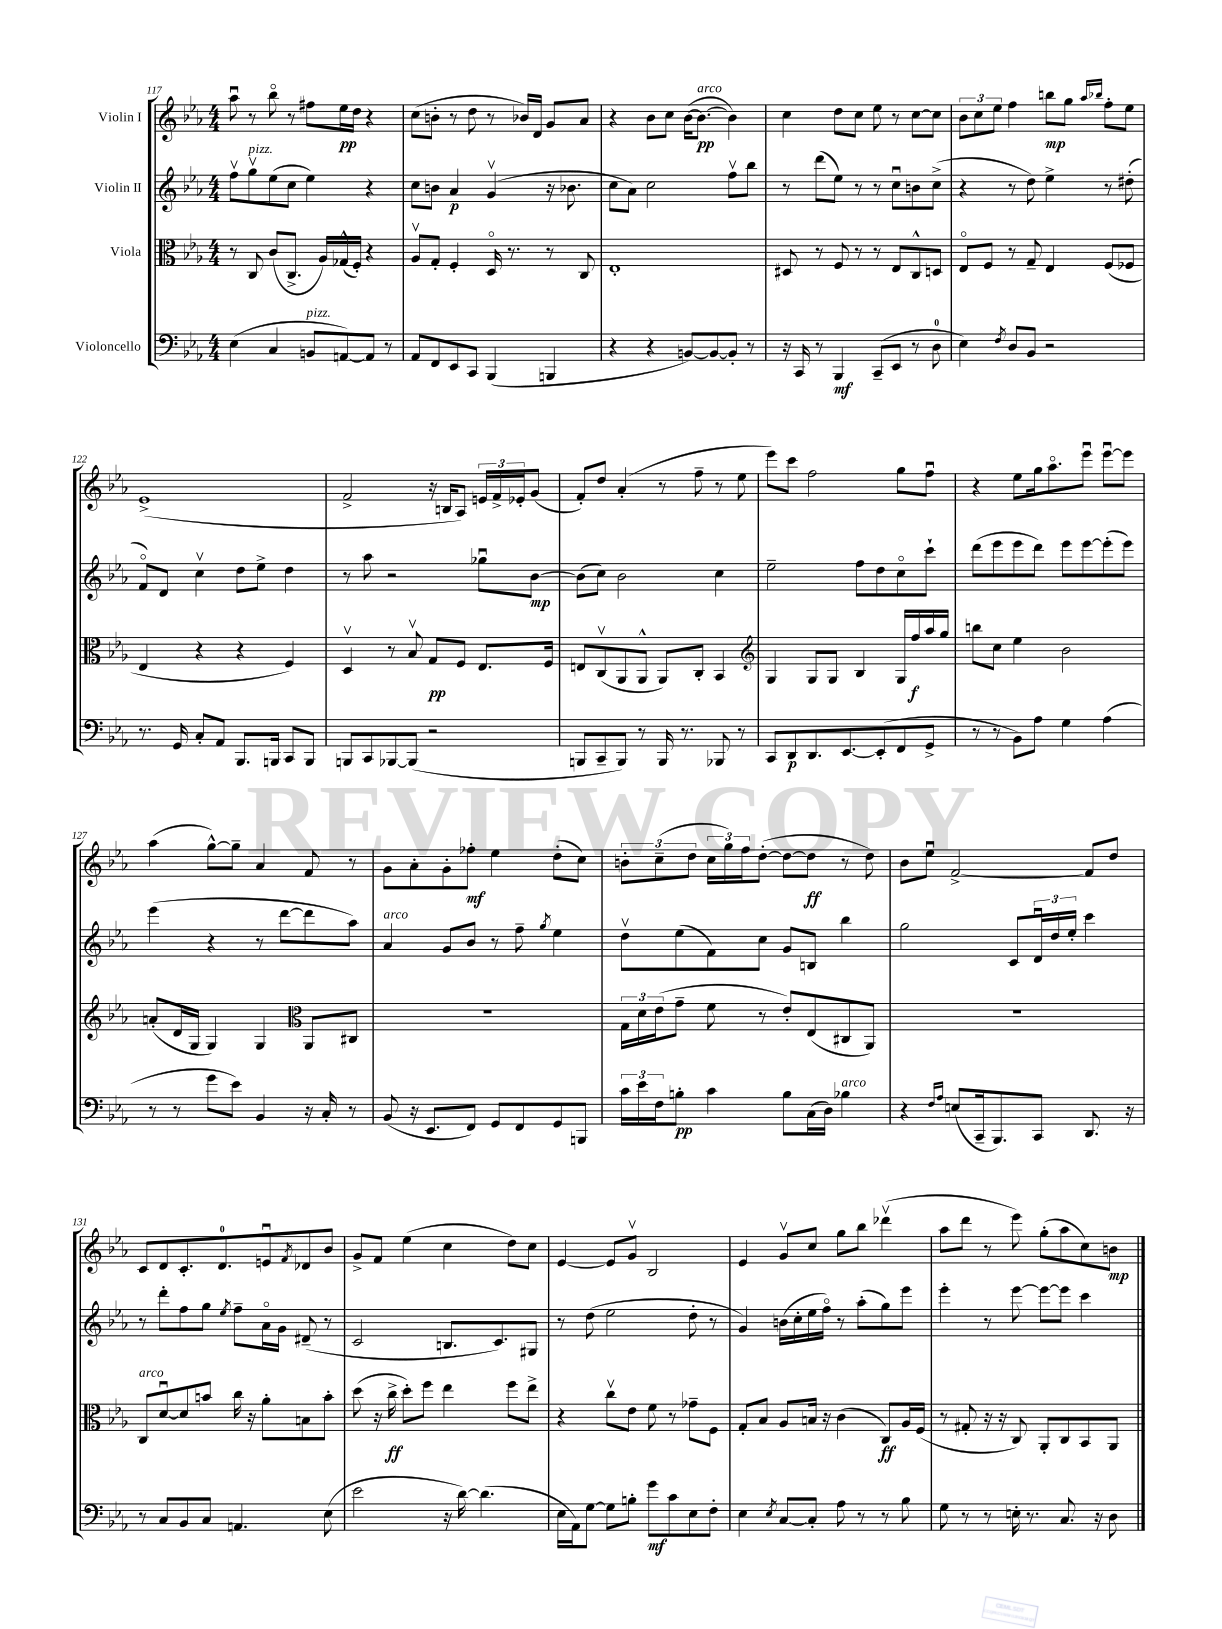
<<
\new StaffGroup <<
\new Staff = "s0" \with { instrumentName = "Violin I" } {
    \clef treble \key ees \major \numericTimeSignature \time 4/4
    aes''8\downbow r8 bes''8\flageolet r8 fis''8 ees''16\pp d''16 r4 |
    c''8( b'8-. r8 d''8 r8 bes'16) d'16 g'8 aes'8 |
    r4 bes'8 c''8 bes'16~( bes'8.~\pp^\markup { \italic "arco" } bes'4) |
    c''4 d''8 c''8 ees''8 r8 c''8~ c''8 |
    \tuplet 3/2 { bes'8 c''8 ees''8 } f''4 b''8\mp g''8 \grace { aes''16 bes''16 } f''8-. ees''8 |
    ees'1->( |
    f'2-> r16 b16 aes8) \tuplet 3/2 { e'16 f'16-> ees'16-. } g'8( |
    f'8-.) d''8 aes'4-.( r8 f''8-- r8 ees''8 |
    ees'''8) c'''8 f''2 g''8 f''8\downbow |
    r4 ees''8 g''16 aes''8.\flageolet ees'''8\downbow ees'''8~\downbow ees'''8 |
    aes''4( g''8~-^) g''8-- aes'4 f'8 r8 |
    g'8 aes'8-. g'8-. fes''8-.\mf ees''4 d''8-.( c''8) |
    \tuplet 3/2 { b'8-. c''8--( d''8 } \tuplet 3/2 { c''16 g''16) f''16 } d''8~-.( d''8~ d''8\ff r8 d''8) |
    bes'8 ees''8\downbow f'2~-> f'8 d''8 |
    c'8 d'8 c'8.-. d'8.-0 e'8\downbow \acciaccatura { f'8 } des'8 bes'8 |
    g'8-> f'8 ees''4( c''4 d''8) c''8 |
    ees'4~ ees'8 g'8\upbow bes2 |
    ees'4 g'8\upbow c''8 g''8 bes''8 des'''4\upbow( |
    aes''8 d'''8 r8 ees'''8) g''8-.( aes''8 c''8) b'8\mp \bar "|." |
}
\new Staff = "s1" \with { instrumentName = "Violin II" } {
    \clef treble \key ees \major \numericTimeSignature \time 4/4
    f''8\upbow g''8\upbow^\markup { \italic "pizz." } ees''8( c''8 ees''4) r4 |
    c''8 b'8 aes'4\p g'4\upbow( r16 bes'8. |
    c''8 aes'8) c''2 f''8\upbow bes''8 |
    r8 d'''8( ees''8) r8 r8 c''8\downbow b'8 c''8->( |
    r4 r8 d''8) ees''4-> r8 dis''8-.( |
    f'8\flageolet) d'8 c''4\upbow d''8 ees''8-> d''4 |
    r8 aes''8 r2 ges''8\downbow bes'8~\mp |
    bes'8( c''8) bes'2 c''4 |
    ees''2-- f''8 d''8 c''8\flageolet c'''8-! |
    d'''8( ees'''8 ees'''8 d'''8) ees'''8 ees'''8~ ees'''8-.( ees'''8) |
    ees'''4( r4 r8 d'''8~ d'''8 aes''8) |
    aes'4^\markup { \italic "arco" } g'8 bes'8 r8 f''8-- \acciaccatura { g''8 } ees''4 |
    d''8\upbow ees''8( f'8) c''8 g'8 b8 bes''4 |
    g''2 c'8 \tuplet 3/2 { d'16\downbow d''16 ees''16-. } c'''4 |
    r8 d'''8-. f''8 g''8 \acciaccatura { ees''8 } f''8-- aes'16\flageolet g'16 dis'8--( r8 |
    c'2 b8. c'8.) gis8 |
    r8 d''8( ees''2 d''8-. r8 |
    g'4) b'16( c''16-. ees''16 f''16\flageolet) r8 aes''8-.( g''8) ees'''8 |
    ees'''4-. r8 ees'''8~ ees'''8~ ees'''8 c'''4 \bar "|." |
}
\new Staff = "s2" \with { instrumentName = "Viola" } {
    \clef alto \key ees \major \numericTimeSignature \time 4/4
    r8 c8 c'8( c8.-> aes16) ges16-^( f16-.) r4 |
    aes8\upbow g8-. f4-. d16\flageolet r8. r8 c8 |
    ees1-. |
    dis8 r8 f8 r8 r8 ees8 c8-^ d8 |
    ees8\flageolet f8 r8 g8-- ees4 f8( fes8 |
    ees4 r4 r4 f4) |
    d4\upbow r8 bes8\upbow g8\pp f8 ees8. f16 |
    e8 c8\upbow( aes,8 aes,8-^ aes,8) c8-. bes,4 |
    \clef treble g4 g8 g8 bes4 g16 f''16\f aes''16 g''16 |
    b''8 c''8 ees''4 bes'2 |
    a'8-.( d'16 g16 g4) g4 \clef alto aes,8 cis8 |
    R1 |
    \tuplet 3/2 { g16 d'16 ees'16( } g'8-- f'8 r8 ees'8-.) ees8( cis8 aes,8) |
    R1 |
    c8^\markup { \italic "arco" } d'8~\downbow d'8 b'8 c''16 r16 aes'8-. b8 b'8-. |
    d''8( r16 c''16->\ff d''8-.) f''8 ees''4 f''8 ees''8-> |
    r4 c''8\upbow ees'8 f'8 r8 ges'8-- f8 |
    g8-. bes8 aes8 b16 r16 c'4( c8\ff) aes16 f16( |
    r8 gis8-. r16 r16 c8) aes,8-. c8 bes,8 aes,8 \bar "|." |
}
\new Staff = "s3" \with { instrumentName = "Violoncello" } {
    \clef bass \key ees \major \numericTimeSignature \time 4/4
    ees4( c4 b,8^\markup { \italic "pizz." } a,8~) a,8 r8 |
    aes,8 f,8 ees,8 c,8 bes,,4( b,,4 |
    r4 r4 b,8~) b,8~ b,8-. r8 |
    r16 c,16 r8 bes,,4\mf c,8--( ees,8 r8 d8-0 |
    ees4) \acciaccatura { f8 } d8 bes,8 r2 |
    r8. g,16 c8-. aes,8 bes,,8. b,,16 c,8 b,,8 |
    b,,8 c,8 bes,,8~ bes,,8( r2 |
    b,,8 c,8-- b,,8) r8 b,,16 r8. bes,,8 r8 |
    c,8 d,8\p d,8. ees,8.~ ees,8-.( f,8 g,8-> |
    r8 r8 bes,8) aes8 g4 aes4( |
    r8 r8 g'8 ees'8) bes,4 r16 c16-. r8 |
    bes,8( r16 ees,8. f,8) g,8 f,8 g,8 b,,8 |
    \tuplet 3/2 { c'16 ees'16 f16 } b8-.\pp c'4 b8 c16( d16) bes4^\markup { \italic "arco" } |
    r4 \grace { f16 aes16 } e8( c,16-- bes,,8.) c,8 d,8. r16 |
    r8 c8 bes,8 c8 a,4. ees8( |
    ees'2 r16 d'16~) d'4.( |
    ees16 aes,16) g8~ g8 b8-. g'8\mf c'8 ees8 f8-. |
    ees4 \acciaccatura { ees8 } c8~ c8-. aes8 r8 r8 bes8 |
    g8 r8 r8 e16-. r8. c8. r16 d8 \bar "|." |
}
>>
>>
\layout { \context { \Score currentBarNumber = #117 } }
